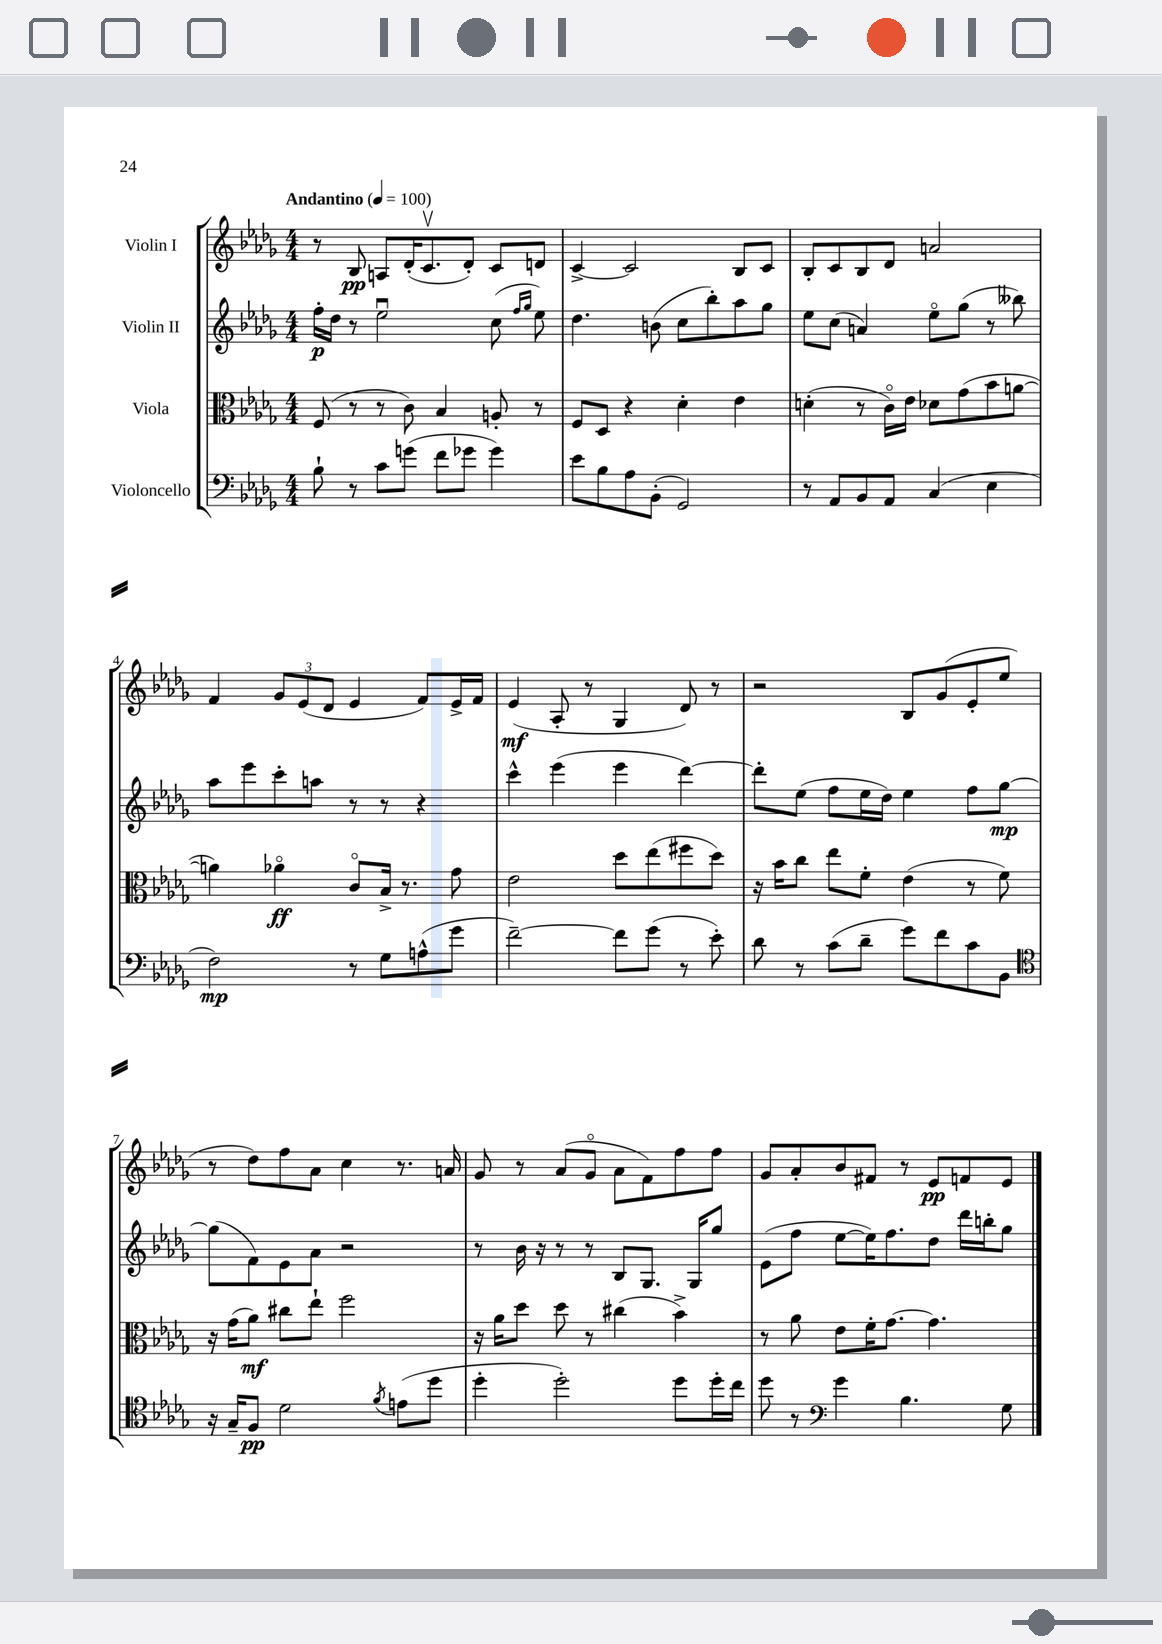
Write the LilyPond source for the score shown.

<<
\new StaffGroup <<
\new Staff = "s0" \with { instrumentName = "Violin I" } {
    \clef treble \key des \major \numericTimeSignature \time 4/4 \tempo "Andantino" 4 = 100
    r8 bes8\pp a8 des'16-.( c'8.\upbow des'8-.) c'8 d'8 |
    c'4~-> c'2 bes8 c'8 |
    bes8-. c'8 bes8 des'8 a'2 |
    f'4 \tuplet 3/2 { ges'8 ees'8( des'8 } ees'4 f'8) ees'16-> f'16 |
    ees'4\mf( aes8-. r8 ges4 des'8) r8 |
    r2 bes8 ges'8( ees'8-. ees''8 |
    r8 des''8) f''8 aes'8 c''4 r8. a'16 |
    ges'8 r8 aes'8( ges'8\flageolet aes'8 f'8) f''8 f''8 |
    ges'8 aes'8-. bes'8 fis'8 r8 ees'8\pp f'8 ees'8 \bar "|." |
}
\new Staff = "s1" \with { instrumentName = "Violin II" } {
    \clef treble \key des \major \numericTimeSignature \time 4/4
    f''16-.\p des''16 r8 ees''2\downbow c''8( \grace { f''16 ges''16 } ees''8) |
    des''4. b'8( c''8 bes''8-.) aes''8 ges''8 |
    ees''8 c''8( a'4) ees''8\flageolet ges''8( r8 beses''8) |
    aes''8 ees'''8 c'''8-. a''8 r8 r8 r4 |
    c'''4-^ ees'''4( ees'''4 des'''4~) |
    des'''8-. ees''8( f''8 ees''16 des''16) ees''4 f''8 ges''8~\mp |
    ges''8( f'8) ees'8 aes'8 r2 |
    r8 bes'16 r16 r8 r8 bes8 ges8. ges16 ges''8 |
    ees'8( f''8 ees''8~ ees''16) f''8. des''8 des'''16 b''16-. ges''8 \bar "|." |
}
\new Staff = "s2" \with { instrumentName = "Viola" } {
    \clef alto \key des \major \numericTimeSignature \time 4/4
    f8( r8 r8 c'8) bes4 a8-. r8 |
    f8 des8 r4 des'4-. ees'4 |
    d'4-.( r8 c'16\flageolet) ees'16 des'8 ges'8( bes'8 a'8~ |
    a'4) aes'4\flageolet\ff c'8\flageolet bes16-> r8. ges'8 |
    ees'2 des''8 ees''8( fis''8 des''8) |
    r16 bes'16 c''8 ees''8 f'8-. ees'4( r8 f'8) |
    r16 ges'16( aes'8\mf) cis''8 ees''8-! f''2 |
    r16 aes'16 des''8 des''8 r8 cis''4( bes'4->) |
    r8 aes'8 ees'8 f'16-. ges'8.~ ges'4. \bar "|." |
}
\new Staff = "s3" \with { instrumentName = "Violoncello" } {
    \clef bass \key des \major \numericTimeSignature \time 4/4
    bes8-! r8 c'8 g'8( f'8 ges'8 ges'4) |
    ees'8 bes8 aes8 bes,8-.( ges,2) |
    r8 aes,8 bes,8 aes,8 c4( ees4 |
    f2\mp) r8 ges8 a8-^( ges'8 |
    f'2~--) f'8 ges'8( r8 ees'8-.) |
    des'8 r8 c'8( des'8-- ges'8) f'8 c'8 bes,8 |
    \clef tenor r16 ges16-- f8\pp des'2 \acciaccatura { f'8 } e'8( des''8 |
    des''4-. des''2-.) des''8 des''16-. c''16 |
    des''8 r8 \clef bass ges'4 bes4. ges8 \bar "|." |
}
>>
>>
